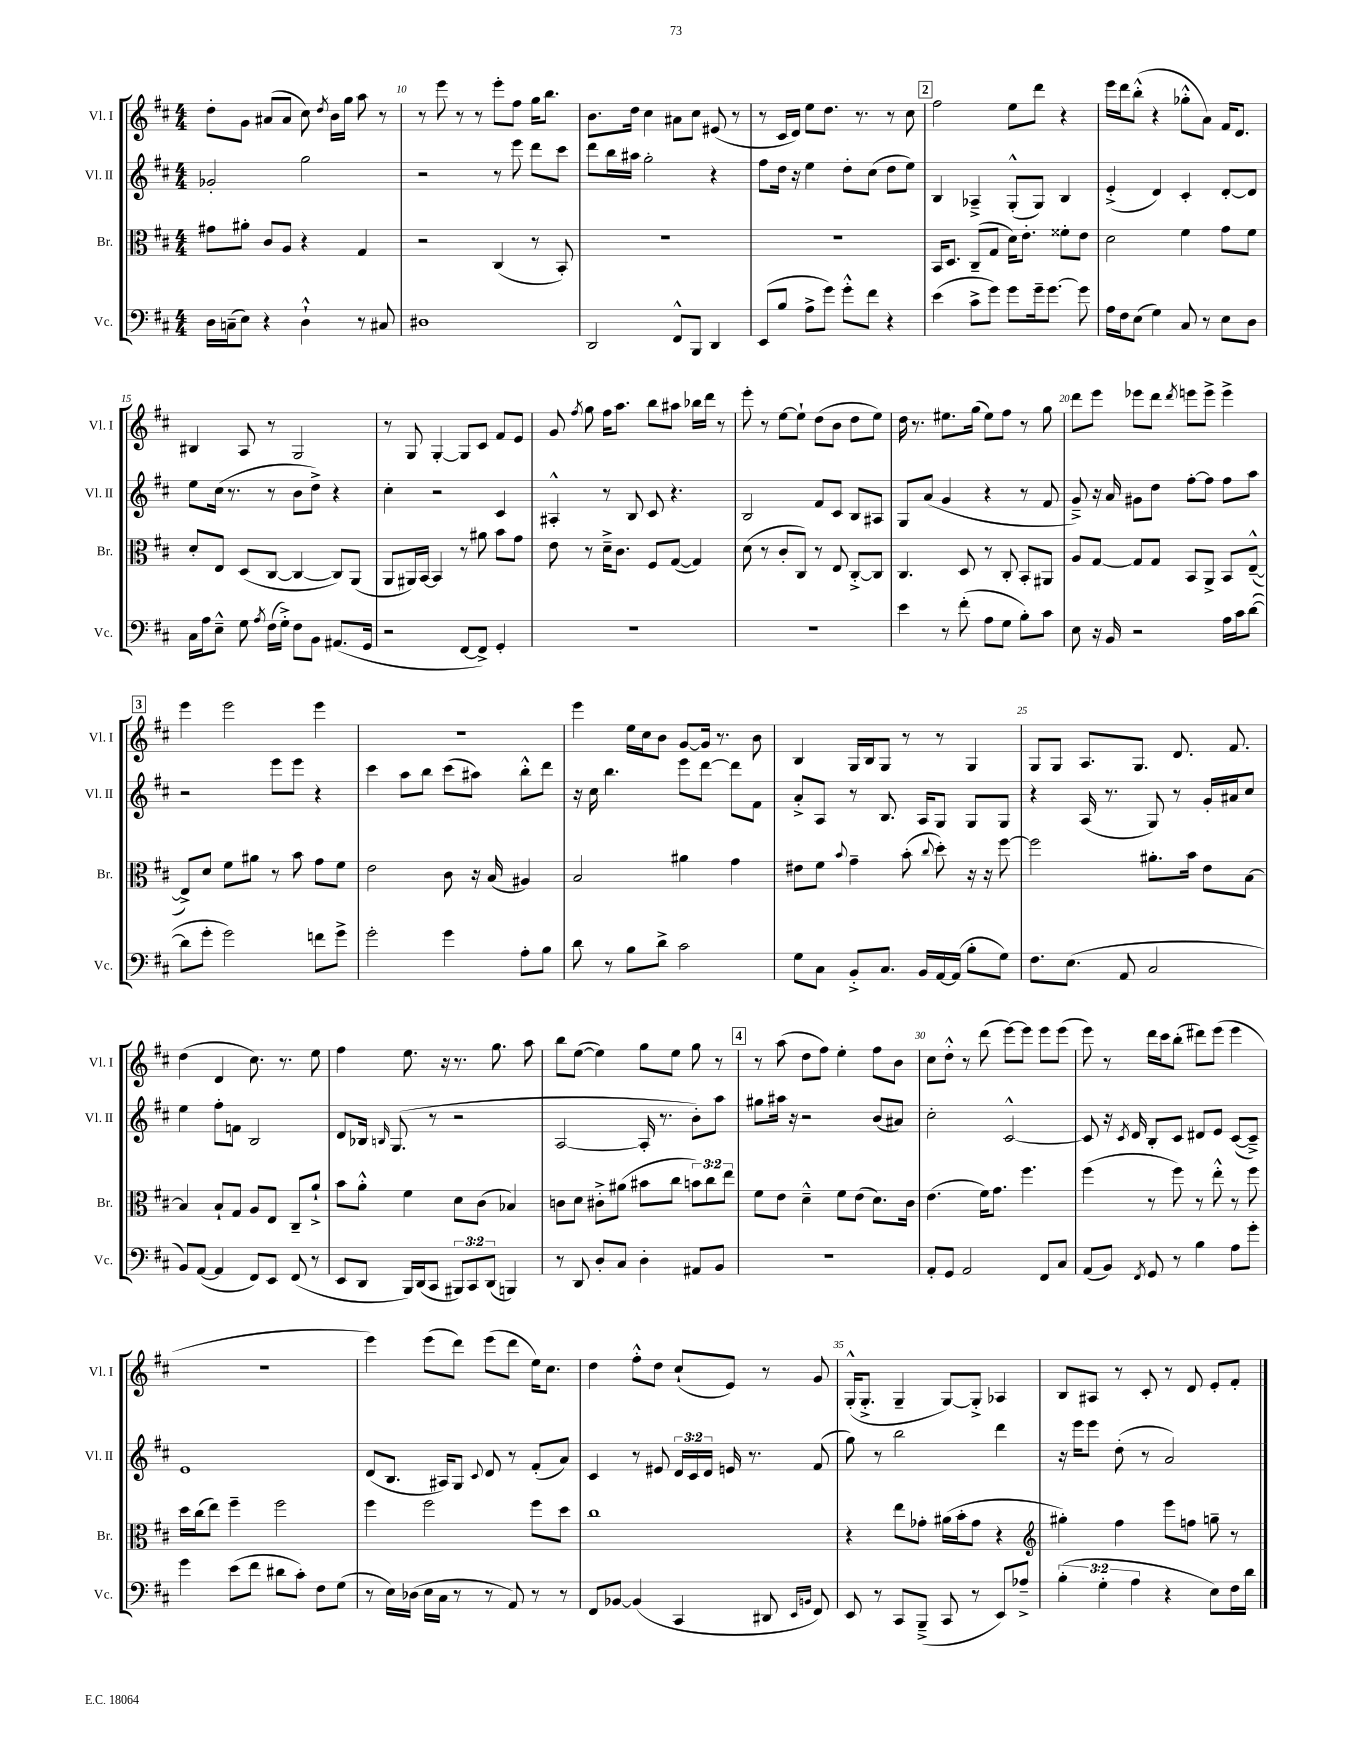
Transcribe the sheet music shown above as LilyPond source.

<<
\new StaffGroup <<
\new Staff = "s0" \with { instrumentName = "Vl. I" shortInstrumentName = "Vl. I" } {
    \clef treble \key d \major \numericTimeSignature \time 4/4
    \autoBeamOff d''8[-. g'8] ais'8[( ais'8] cis''8) \acciaccatura { d''8 } b'16[ g''16] a''8 r8 |
    r8 e'''8 r8 r8 e'''8[-. fis''8] g''16[ b''8.] |
    b'8.[ d''16] cis''4 ais'8[ cis''8] eis'8( r8 |
    r8 cis'16[ d'16]) e''8[ d''8.] r8. r8 cis''8 |
    \mark \markup { \box "2" } fis''2 e''8[ d'''8] r4 |
    e'''16[ d'''16 b''8]-.-^( r4 ges''8[-.-^ a'8]) fis'16[ d'8.] |
    bis4 a8 r8 g2 |
    r8 g8 g4~-. g8[ cis'8] fis'8[ e'8] |
    g'8 \acciaccatura { fis''8 } g''8 fis''16[ a''8.] b''8[ ais''8] bes''16[ d'''16] r8 |
    e'''8-. r8 e''8[~ e''8]-! d''8[( b'8] d''8[ e''8]) |
    d''16 r8. eis''8.[ g''16]( eis''8[) fis''8] r8 g''8 |
    d'''8[ e'''8] ees'''8[ d'''8] \acciaccatura { d'''8 } e'''8[ e'''8]-> e'''4-> |
    \mark \markup { \box "3" } e'''4 e'''2 e'''4 |
    r1 |
    e'''4 e''16[ cis''16 b'8] g'8[~ g'16] r8. b'8 |
    b4 g16[ b16 g8] r8 r8 g4 |
    g8[ g8] a8.[ g8.] d'8. fis'8. |
    d''4( d'4 cis''8.) r8. e''8 |
    fis''4 e''8. r16 r8. g''8. a''8 |
    b''8[ e''8]~( e''4) g''8[ e''8] g''8 r8 |
    \mark \markup { \box "4" } r8 a''8( d''8[ fis''8]) e''4-. fis''8[ b'8] |
    cis''8[ d''8]-.-^ r8 d'''8( e'''8[~) e'''8] e'''8[ e'''8]( |
    e'''8) r8 d'''16[ cis'''16 b''8]-.( dis'''8[) e'''8]( e'''4 |
    R1 |
    e'''4) e'''8[( d'''8]) e'''8[( d'''8] e''16[) cis''8.] |
    d''4 fis''8[-.-^ d''8] cis''8[-!( e'8]) r8 g'8 |
    g16[-.-^( g8.]-.-> g4-- g8[~) g8]-.-> aes4 |
    b8[ ais8] r8 cis'8-. r8 d'8 e'8[-. fis'8]-. \bar "|." |
}
\new Staff = "s1" \with { instrumentName = "Vl. II" shortInstrumentName = "Vl. II" } {
    \clef treble \key d \major \numericTimeSignature \time 4/4 \override Staff.TupletNumber.text = #tuplet-number::calc-fraction-text
    \autoBeamOff ges'2-. g''2 |
    r2 r8 e'''8 d'''8[ cis'''8] |
    d'''8[ b''16 ais''16] g''2-. r4 |
    fis''8[ d''16] r16 e''4 d''8[-. cis''8]( d''8[ e''8]) |
    \mark \markup { \box "2" } b4 aes4---> g8[-.-^( g8]) b4 |
    e'4-.->( d'4) cis'4-. d'8[~-. d'8] |
    e''8[ cis''16]( r8. r8 b'8[ d''8]->) r4 |
    cis''4-. r2 cis'4 |
    ais4-.-^ r8 b8 cis'8 r4. |
    b2 fis'8[ cis'8] b8[ ais8] |
    g8[ a'8]( g'4 r4 r8 fis'8 |
    g'8--->) r16 a'16 gis'8[ d''8] fis''8[~-. fis''8] fis''8[ a''8] |
    \mark \markup { \box "3" } r2 e'''8[ e'''8] r4 |
    cis'''4 a''8[ b''8] cis'''8[( ais''8]) b''8[-.-^ d'''8] |
    r16 cis''16 b''4. e'''8[ d'''8]~ d'''8[ fis'8] |
    a'8[-.-> a8] r8 b8. a16[ g8] g8[ g8] |
    r4 a16( r8. g8) r8 g'16[-. ais'16 cis''8] |
    e''4 fis''8[-. f'8] b2 |
    d'8[ bes16] \grace { b16 } g8.( r8 r2 |
    a2~ a16-. r8. b'8[-.) a''8] |
    \mark \markup { \box "4" } gis''8[ ais''16] r16 r2 b'8[( ais'8]) |
    cis''2-. cis'2~-^ |
    cis'8 r16 \acciaccatura { cis'8 } d'16 b8[-. cis'8] dis'8[ e'8] cis'8[~( cis'8]--->) |
    e'1 |
    d'8[( b8.] ais16[) g8] \appoggiatura { cis'8 } d'8 r8 fis'8[-.( a'8]) |
    cis'4 r8 eis'8 \tuplet 3/2 { d'16[ cis'16 d'16] } e'16 r8. fis'8( |
    g''8) r8 b''2 d'''4 |
    r16 e'''16[ e'''8] d''8-.( r8 a'2) \bar "|." |
}
\new Staff = "s2" \with { instrumentName = "Br." shortInstrumentName = "Br." } {
    \clef alto \key d \major \numericTimeSignature \time 4/4 \override Staff.TupletNumber.text = #tuplet-number::calc-fraction-text
    \autoBeamOff gis'8[ ais'8]-. cis'8[ a8] r4 g4 |
    r2 cis4( r8 b,8-.) |
    R1 |
    R1 |
    \mark \markup { \box "2" } b,16[ d8.] cis8[--( g8] d'16[) e'8.]-. fisis'8[-. e'8] |
    d'2 fis'4 g'8[ fis'8] |
    d'8[-. e8] d8[( cis8]~ cis4~ cis8[) a,8]( |
    a,8[ ais,16) b,16]~ b,4 r8 ais'8 b'8[ g'8] |
    e'8 r8 d'16[---> cis'8.] fis8[ g8]~( g4) |
    d'8( r8 cis'8[-. cis8]) r8 e8 cis8[~-.-> cis8] |
    cis4. d8 r8 cis8-. b,8[-. ais,8] |
    a8[ g8]~ g8[ g8] b,8[ a,8]-> b,8[ e8]~---^( |
    \mark \markup { \box "3" } e8[->) d'8] fis'8[ ais'8] r8 b'8 g'8[ fis'8] |
    e'2 cis'8 r16 b16( ais4) |
    b2 ais'4 g'4 |
    eis'8[ fis'8] \appoggiatura { b'8 } g'4-- b'8-.( \appoggiatura { cis''8 } d''8-.) r16 r16 fis''8~ |
    fis''2 ais'8.[-. b'16] e'8[ b8]~ |
    b4 b8[-! g8] a8[ e8] cis8[-- a'8]-!-> |
    b'8[ a'8]-.-^ fis'4 d'8[ cis'8]( bes4) |
    c'8[ d'8] cis'8[-.-> ais'8]( bis'8[ cis''8] \tuplet 3/2 { b'8[) cis''8 e''8] } |
    \mark \markup { \box "4" } fis'8[ e'8] d'4---^ fis'8[ e'8]( d'8.[) cis'16] |
    e'4.( fis'16[) g'8.] fis''4. |
    fis''4( r8 fis''8) r8 e''8-.-^ r8 fis''8 |
    d''16[ cis''16( e''8]) fis''4-- fis''2 |
    fis''4 fis''2 fis''8[ d''8] |
    cis''1 |
    r4 e''8[ ges'8]-. ais'16[( b'16-. ges'8] r4 |
    \clef treble gis''4-.) fis''4 e'''8[ f''8] g''8-- r8 \bar "|." |
}
\new Staff = "s3" \with { instrumentName = "Vc." shortInstrumentName = "Vc." } {
    \clef bass \key d \major \numericTimeSignature \time 4/4 \override Staff.TupletNumber.text = #tuplet-number::calc-fraction-text
    \autoBeamOff d16[ c16--( e8]) r4 d4-!-^ r8 cis8 |
    dis1 |
    d,2 fis,8[-^ b,,8] d,4 |
    e,8[( b8] a8[-> g'8]) g'8[-.-^ fis'8] r4 |
    \mark \markup { \box "2" } e'4( cis'8[-> g'8]) g'8[ g'16-- g'8.]~ g'8 |
    a16[ fis16 e8]( g4) cis8 r8 e8[ d8] |
    cis16[ a16 e8]---^ g8 \acciaccatura { a8 } fis16[( g16]-.->) fis8[ b,8] ais,8.[( g,16] |
    r2 fis,8[~ fis,8]->) g,4-. |
    R1 |
    R1 |
    e'4 r8 fis'8-.( a8[ g8] b8[-.) cis'8] |
    e8 r16 b,16 r2 a16[ cis'16 d'8]~( |
    \mark \markup { \box "3" } d'8[ g'8]-. g'2) f'8[ g'8]-> |
    g'2-. g'4 a8[-. b8] |
    d'8 r8 b8[ d'8]-> cis'2 |
    g8[ cis8] b,8[-.-> cis8.] b,16[ a,16~ a,16]( b8[-. g8]) |
    fis8.[ e8.]( a,8 cis2 |
    b,8[) a,8]~( a,4 fis,8[) e,8] fis,8( r8 |
    e,8[ d,8] b,,16[) d,16( cis,8] \tuplet 3/2 { bis,,8[) cis,8 d,8]( } b,,4) |
    r8 d,8 d8[-. cis8] d4-. ais,8[ b,8] |
    \mark \markup { \box "4" } R1 |
    a,8[-. g,8] a,2 fis,8[ cis8] |
    a,8[( b,8]) \acciaccatura { fis,8 } g,8 r8 b4 a8[ g'8]-. |
    g'4 e'8[( fis'8] dis'8[ cis'8]-.) fis8[ g8]( |
    r8 e16[) des16]( e16[ cis16] r8 r8 a,8) r8 r8 |
    fis,8[ bes,8]~ bes,4( cis,4 dis,8 \grace { e,16[ b,16] } fis,8) |
    e,8 r8 cis,8[ b,,8]--->( cis,8 r8 e,8[) aes8]---> |
    \tuplet 3/2 { b4-.( g4-. a4 } r4 e8[) fis16 d'16] \bar "|." |
}
>>
>>
\layout { \context { \Score currentBarNumber = #9 \override BarNumber.break-visibility = ##(#f #t #t) barNumberVisibility = #(every-nth-bar-number-visible 5) } }
